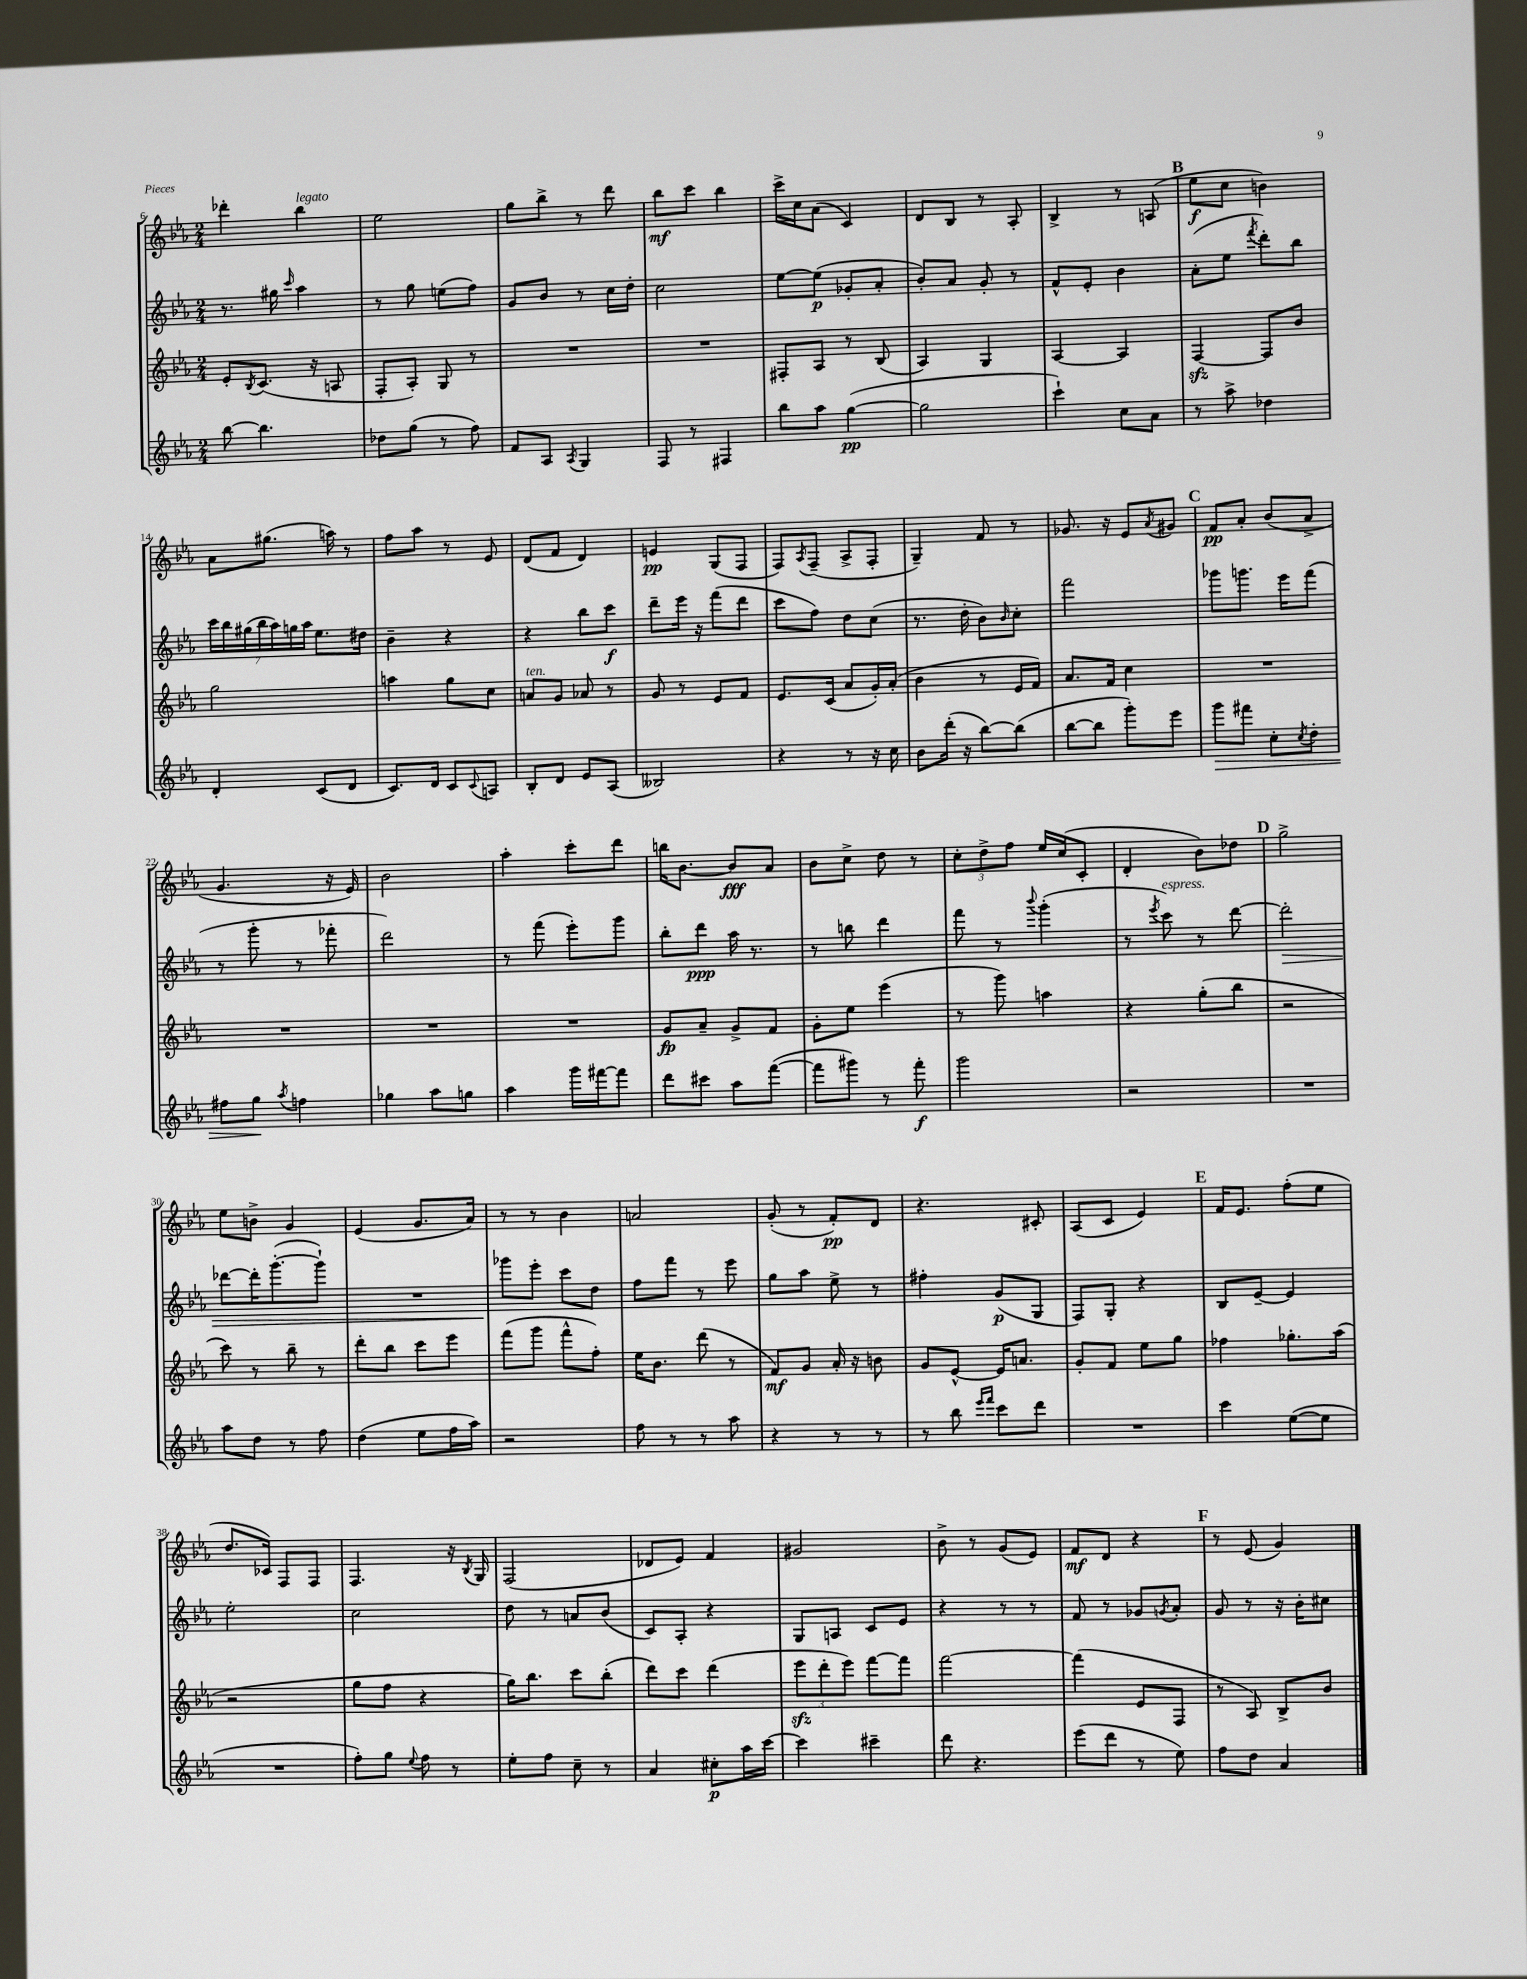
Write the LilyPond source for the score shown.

<<
\new StaffGroup <<
\new Staff = "s0" {
    \clef treble \key ees \major \numericTimeSignature \time 2/4
    des'''4-. bes''4^\markup { \italic "legato" } |
    ees''2 |
    g''8 bes''8-> r8 d'''8 |
    bes''8\mf c'''8 bes''4 |
    c'''16-> c''16 aes'8( c'4) |
    d'8 bes8 r8 aes8-. |
    bes4-> r8 a8( |
    \mark \markup { \bold "B" } ees''8\f c''8 b'4) |
    aes'8 gis''8.( a''16) r8 |
    f''8 aes''8 r8 ees'8 |
    d'8( f'8 d'4) |
    e'4\pp g8( f8 |
    f8) \acciaccatura { aes8 } f8--( aes8-> f8-. |
    g4--) f'8 r8 |
    ges'8. r16 ees'8 \acciaccatura { aes'8 } gis'8 |
    \mark \markup { \bold "C" } f'8\pp aes'8-. bes'8( aes'8-> |
    g'4. r16 ees'16) |
    bes'2 |
    aes''4-. c'''8-. d'''8 |
    b''16 bes'8.~ bes'8\fff aes'8 |
    bes'8 c''8-> d''8 r8 |
    \tuplet 3/2 { c''8-. d''8-> f''8 } ees''16 c''16( c'8-. |
    d'4-. bes'8) des''8 |
    \mark \markup { \bold "D" } g''2-> |
    ees''8 b'8-> g'4 |
    ees'4( g'8. aes'16) |
    r8 r8 bes'4 |
    a'2 |
    g'8-.( r8 f'8-.\pp) d'8 |
    r4. cis'8-. |
    aes8( c'8 ees'4) |
    \mark \markup { \bold "E" } f'16 ees'8. f''8-.( ees''8 |
    d''8. ces'16) f8 f8 |
    f4. r16 \acciaccatura { bes8 } g16 |
    f2( |
    des'8 ees'8) f'4 |
    gis'2 |
    bes'8-> r8 g'8( ees'8) |
    f'8\mf d'8 r4 |
    \mark \markup { \bold "F" } r8 ees'8( g'4) \bar "|." |
}
\new Staff = "s1" {
    \clef treble \key ees \major \numericTimeSignature \time 2/4
    r8. gis''16 \grace { c'''16 } aes''4 |
    r8 g''8 e''8( f''8) |
    g'8 bes'8 r8 c''16 d''16-. |
    c''2 |
    ees''8~ ees''8\p( ges'8-. aes'8-. |
    bes'8-.) aes'8 g'8-. r8 |
    f'8-^ ees'8-. bes'4 |
    \mark \markup { \bold "B" } aes'8-.( ees''8 \acciaccatura { f'''8 } d'''8-.) bes''8 |
    \tuplet 7/4 { c'''16 bes''16 gis''16( bes''16 aes''16) g''16 aes''16 } ees''8. dis''16 |
    bes'4-- r4 |
    r4 bes''8 c'''8\f |
    d'''8-- ees'''16 r16 f'''8( d'''8 |
    c'''8 f''8) d''8 c''8( |
    r8. d''16-. bes'8) \grace { bes'16 } c''8-. |
    f'''2 |
    \mark \markup { \bold "C" } ges'''8 g'''8. ees'''16 f'''8( |
    r8 g'''8-. r8 fes'''8-. |
    d'''2) |
    r8 f'''8( ees'''8-.) g'''8 |
    bes''8-. d'''8\ppp aes''16 r8. |
    r8 b''8 d'''4 |
    f'''8 r8 \appoggiatura { bes'''8 } g'''4-.( |
    r8 \acciaccatura { ees'''8 } c'''8^\markup { \italic "espress." }) r8 d'''8~ |
    \mark \markup { \bold "D" } d'''2-.\> |
    des'''8~ des'''16-. g'''8.~-.( g'''8-!) |
    R2 |
    ges'''8\! ees'''8-. c'''8 d''8 |
    f''8 f'''8 r8 ees'''8 |
    g''8 aes''8 ees''8-> r8 |
    fis''4-. g'8\p( g8 |
    f8) g8-. r4 |
    \mark \markup { \bold "E" } bes8 ees'8~-- ees'4 |
    ees''2-. |
    c''2 |
    d''8 r8 a'8 bes'8( |
    c'8) aes8-. r4 |
    g8 a8 c'8 ees'8 |
    r4 r8 r8 |
    f'8 r8 ges'8 \acciaccatura { g'8 } aes'8-. |
    \mark \markup { \bold "F" } g'8 r8 r16 bes'16-. cis''8 \bar "|." |
}
\new Staff = "s2" {
    \clef treble \key ees \major \numericTimeSignature \time 2/4
    ees'8-. \acciaccatura { bes8 } c'8.( r16 a8 |
    f8-. aes8-.) g8 r8 |
    R2 |
    R2 |
    fis8-. aes8 r8 bes8( |
    aes4) g4 |
    aes4~ aes4 |
    \mark \markup { \bold "B" } f4~\sfz f8 bes'8 |
    g''2 |
    a''4 g''8 c''8 |
    a'8^\markup { \italic "ten." } g'8 aes'8 r8 |
    g'8 r8 ees'8 f'8 |
    ees'8. c'16( aes'8 g'16-.) aes'16-.( |
    bes'4 r8 ees'16 f'16) |
    aes'8. f'16 c''4 |
    \mark \markup { \bold "C" } R2 |
    R2 |
    R2 |
    R2 |
    g'8\fp aes'8-- g'8-> f'8 |
    g'8-. ees''8 ees'''4( |
    r8 g'''8) a''4 |
    r4 g''8-.( bes''8 |
    \mark \markup { \bold "D" } r2 |
    c'''8) r8 bes''8-- r8 |
    d'''8-. bes''8 c'''8 ees'''8 |
    f'''8( g'''8 f'''8-^ f''8-.) |
    ees''16 bes'8. d'''8( r8 |
    f'8\mf) g'8 aes'16-. r16 b'8 |
    g'8 ees'8~-^ ees'16 a'8. |
    g'8-. f'8 ees''8 g''8 |
    \mark \markup { \bold "E" } fes''4 ges''8.-. aes''16( |
    r2 |
    g''8 f''8 r4 |
    g''16) bes''8. c'''8 bes''8-.( |
    d'''8) c'''8 d'''4( |
    \tuplet 3/2 { ees'''8\sfz d'''8-. ees'''8) } f'''8~ f'''8 |
    f'''2~ |
    f'''4( ees'8 f8 |
    \mark \markup { \bold "F" } r8 aes8) bes8-> bes'8 \bar "|." |
}
\new Staff = "s3" {
    \clef treble \key ees \major \numericTimeSignature \time 2/4
    bes''8~ bes''4. |
    des''8 g''8( r8 f''8) |
    f'8 aes8 \acciaccatura { aes8 } g4 |
    f8 r8 fis4 |
    bes''8 aes''8 g''4~\pp( |
    g''2 |
    c'''4-!) c''8 aes'8 |
    \mark \markup { \bold "B" } r8 aes''8-> des''4 |
    d'4-. c'8( d'8 |
    c'8.) d'16 c'8 \appoggiatura { c'8 } a8 |
    bes8-. d'8 ees'8 aes8( |
    beses2) |
    r4 r8 r16 c''16 |
    bes'8 d'''16-.( r16 bes''8~) bes''8( |
    bes''8~ bes''8 g'''8-.) ees'''8 |
    \mark \markup { \bold "C" } g'''8\> fis'''8 c''8-. \acciaccatura { c''8 } d''8-. |
    fis''8 g''8\! \acciaccatura { aes''8 } f''4 |
    ges''4 aes''8 g''8 |
    aes''4 g'''16 fis'''16~ fis'''8 |
    d'''8 cis'''8 aes''8 f'''8~( |
    f'''8 gis'''8) r8 f'''8-.\f |
    g'''2 |
    r2 |
    \mark \markup { \bold "D" } R2 |
    aes''8 d''8 r8 f''8 |
    d''4( ees''8 f''16 aes''16) |
    r2 |
    f''8 r8 r8 aes''8 |
    r4 r8 r8 |
    r8 bes''8 \grace { ees'''16 f'''16 } c'''8 d'''8 |
    R2 |
    \mark \markup { \bold "E" } c'''4 ees''8~( ees''8 |
    R2 |
    f''8-.) g''8 \appoggiatura { ees''8 } f''8 r8 |
    ees''8-. f''8 c''8-- r8 |
    aes'4 cis''8-.\p aes''16 c'''16~ |
    c'''4 cis'''4-- |
    d'''8 r4. |
    ees'''8( d'''8 r8 ees''8) |
    \mark \markup { \bold "F" } f''8 d''8 aes'4 \bar "|." |
}
>>
>>
\layout { \context { \Score currentBarNumber = #6 } }
